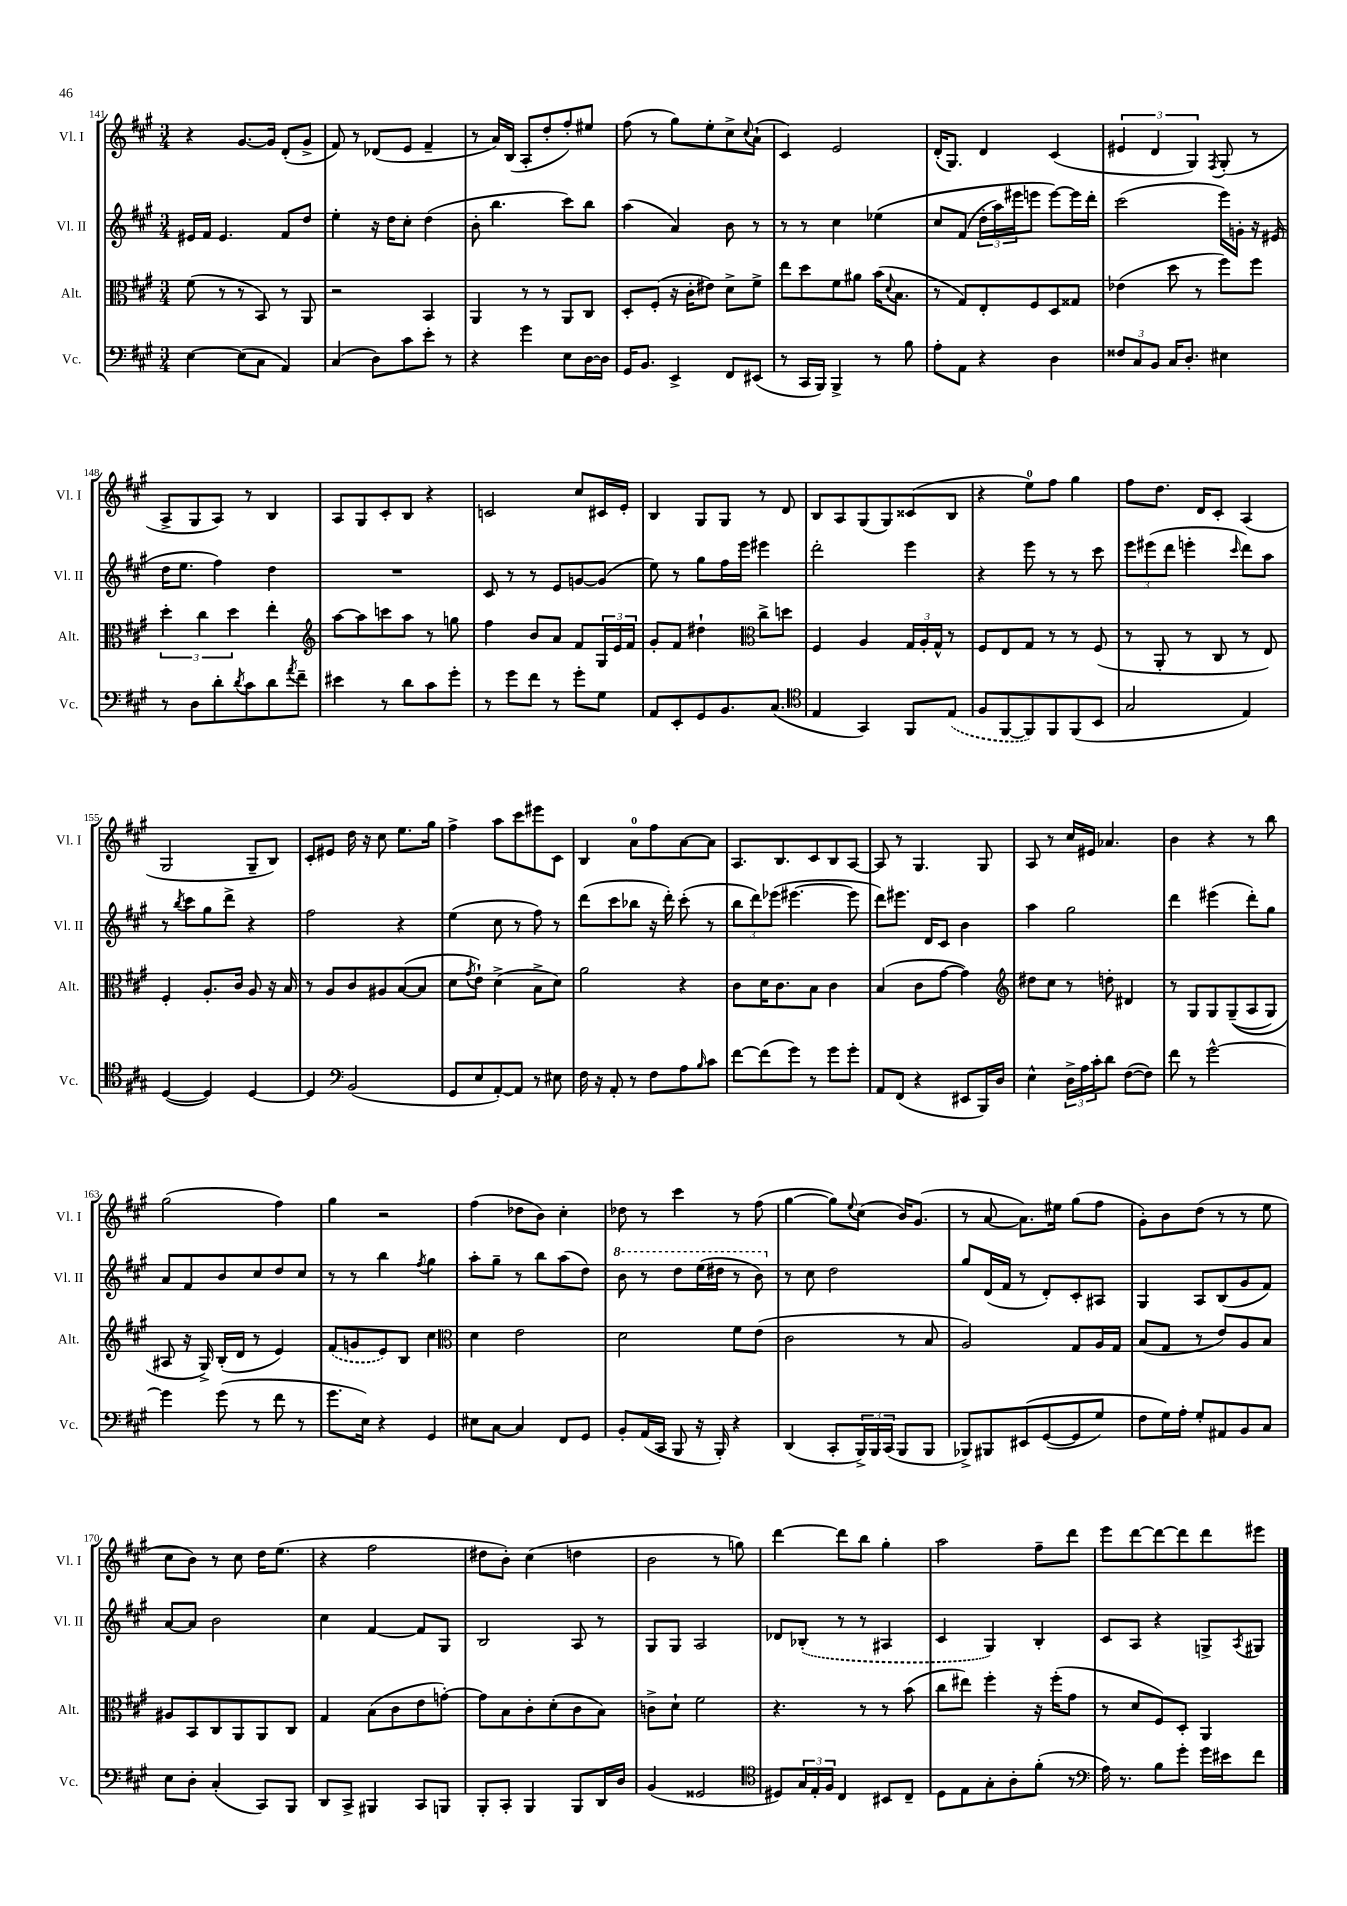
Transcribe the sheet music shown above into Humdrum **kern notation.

**kern	**kern	**kern	**kern
*staff4	*staff3	*staff2	*staff1
*clefF4	*clefC3	*clefG2	*clefG2
*k[f#c#g#]	*k[f#c#g#]	*k[f#c#g#]	*k[f#c#g#]
*M3/4	*M3/4	*M3/4	*M3/4
[4E	(8f#	16e#	4r
.	.	16f#	.
.	8r	4.e#	.
(8E]	8r	.	[8.g#
8C#	8BB)	.	.
.	.	.	16g#]
4AA)	8r	8f#	(8d'
.	8AA	8dd	8g#^
=	=	=	=
(4C#	2r	4ee'	8f#)
.	.	.	8r
8D)	.	16r	(8d-
.	.	16dd	.
8c#	.	8cc#'	8e
8e'	4BB	(4dd	4f#~
8r	.	.	.
=	=	=	=
4r	4AA	8b'	8r
.	.	4.bb	16a)
.	.	.	(16B
4g#	8r	.	8A'
.	8r	.	8dd'
8E	8AA	8ccc#)	8ff#')
[16D	8C#	8bb	8ee#
16D]	.	.	.
=	=	=	=
16GG#	8D'	(4aa	(8ff#
8.BB	.	.	.
.	(8F#'	.	8r
4EE^	16r	4a)	8gg#)
.	16c#'	.	.
.	8e#)	.	8ee'
8FF#	8d^	8b	8cc#^
.	.	.	8qqcc#
(8EE#	8f#^	8r	(8a`
=	=	=	=
8r	8ee	8r	4c#)
16CC#	8dd	8r	.
16BBB)	.	.	.
4BBB^	8f#	4cc#	2e
.	8a#	.	.
8r	(16b	&(4ee-	.
.	8qqd	.	.
.	8.B	.	.
8B	.	.	.
=	=	=	=
8A'	8r	8cc#	(16d'
.	.	.	8.G#)
8AA	8G#)	(8f#	.
4r	8E'	24dd'	4d
.	.	24aa)	.
.	.	24eee#	.
.	8F#	8eee	.
4D	8D	[8eee&)	(4c#
.	8G##	16eee]	.
.	.	16ddd'	.
=	=	=	=
12F##	(4e-	(2ccc#	6e#
12C#	.	.	.
12BB	.	.	6d
16C#	8dd	.	.
8.D'	.	.	.
.	.	.	6G#)
.	8r	.	.
.	.	.	8qF#
4E#	8ff#)	16eee)	(8G#'
.	.	16g'	.
.	8ff#	16r	8r
.	.	(16e#	.
=	=	=	=
8r	6dd'	16dd	8A^
.	.	8.ee	.
8D	.	.	8G#
.	6cc#	.	.
8d'	.	4ff#)	8A)
.	6dd	.	.
8qd	.	.	.
8c#	.	.	8r
8d	4ee'	4dd	4B
8qa	.	.	.
8f#~	.	.	.
=	=	=	=
*	*clefG2	*	*
4e#	[8aa	2.r	8A
.	8aa]	.	8G#
8r	8ccc	.	8c#'
8d	8aa	.	8B
8c#	8r	.	4r
8g#'	8gg	.	.
=	=	=	=
8r	4ff#	8c#	2c
8g#	.	8r	.
8f#	8b	8r	.
8r	8a	8e	.
8g#'	8f#	[8g	8cc#
8G#	24G#	(8g]	16c#
.	24e	.	.
.	.	.	16e'
.	24f#	.	.
=	=	=	=
8AA	8g#'	8ee)	4B
8EE'	8f#	8r	.
8GG#	4dd#`	8gg#	8G#
8.BB	.	16ff#	8G#
.	.	16eee	.
*	*clefC3	*	*
.	8cc#^	4eee#	8r
(8.C#	.	.	.
.	8dd	.	8d
=	=	=	=
*clefC4	*	*	*
4E	4F#	2ddd'	8B
.	.	.	8A
4GG#)	4A	.	(8G#
.	.	.	8G#)
8FF#	24G#	4eee	(8c##
.	24A'	.	.
.	24G#^^	.	.
(8E	8r	.	8B
=	=	=	=
8F#	8F#	4r	4r
[8FF#	8E	.	.
8FF#])	8G#	8eee	8ee)
8FF#	8r	8r	8ff#
(8FF#	8r	8r	4gg#
8BB	(8F#	8ccc#	.
=	=	=	=
2G#	8r	12eee	8ff#
.	.	(12eee#	.
.	8AA'	.	8.dd
.	.	12ddd	.
.	8r	4eee'	.
.	.	.	16d
.	8C#	.	8c#'
.	.	16qqccc#	.
4E)	8r	8ddd)	(4A
.	8E)	8aa	.
=	=	=	=
([4D	4F#'	8r	2G#
.	.	8qbb	.
.	.	8ccc#	.
4D])	8.A'	8gg#	.
.	.	8ddd^	.
.	16c#	.	.
[4D	8A	4r	8G#~
.	16r	.	8B)
.	16B	.	.
=	=	=	=
4D]	8r	2ff#	8c#'
.	8A	.	8e#
*clefF4	*	*	*
(2BB	8c#	.	16dd
.	.	.	16r
.	8A#	.	8cc#
.	([8B	4r	8.ee
.	8B]	.	.
.	.	.	16gg#
=	=	=	=
8GG#	8d	(4ee	4ff#^
.	8qg#	.	.
8E	8e`)	.	.
[8AA')	(4d^	8cc#	8aa
8AA]	.	8r	8ccc#
8r	8B^	8ff#)	8eee#
8E#	8d)	8r	8c#
=	=	=	=
16F#	2a	(8ddd	4B
16r	.	.	.
8AA'	.	8ccc#	.
8r	.	8bb-	8a
8F#	.	16r	8ff#
.	.	16ddd')	.
8A	4r	(8ccc#'	[8a
16qqB	.	.	.
8c#	.	8r	8a]
=	=	=	=
[8f#	8c#	12bb	8.A
.	.	12ddd)	.
(8f#]	16d	.	.
.	.	(12eee-	.
.	8.c#	.	8.B
8g#)	.	[4.eee#	.
8r	8B	.	8c#
8g#	4c#	.	8B
8g#'	.	8eee#]	[8A
=	=	=	=
8AA	(4B	8ddd)	8A]
(8FF#	.	8.eee#	8r
4r	8c#	.	4.G#
.	.	16d	.
.	[8g#	8c#	.
8EE#	4g#])	4b	.
16BBB)	.	.	8G#
16D	.	.	.
=	=	=	=
*	*clefG2	*	*
4E^^	8dd#	4aa	8A
.	8cc#	.	8r
24D^	8r	2gg#	16cc#
24A	.	.	.
.	.	.	16e#
24c#'	.	.	.
8d	8dd'	.	4.a-
([8F#	4d#	.	.
8F#])	.	.	.
=	=	=	=
8f#	8r	4ddd	4b
8r	8G#	.	.
[2g#^^	8G#	(4eee#	4r
.	&((8G#~	.	.
.	8A	8ddd')	8r
.	8G#)	8gg#	8bb
=	=	=	=
4g#]	8A#	8a	(2gg#
.	16r	8f#	.
.	16G#^&)	.	.
(8g#	(16B'	8b	.
.	16d	.	.
8r	8r	8cc#	.
8f#	4e)	8dd	4ff#)
8r	.	8cc#	.
=	=	=	=
8.g#	(8f#	8r	4gg#
.	8g	8r	.
16E)	.	.	.
4r	8e)	4bb	2r
.	8B	.	.
.	.	8qff#	.
4GG#	4cc#	4gg#	.
=	=	=	=
*	*clefC3	*	*
8E#	4d	8aa'	(4ff#
[8C#	.	8gg#~	.
4C#]	2e	8r	8dd-
.	.	8bb	8b)
8FF#	.	(8aa	4cc#'
8GG#	.	8dd)	.
=	=	=	=
8BB'	2d	8bb	8dd-
(16AA	.	8r	8r
16CC#	.	.	.
8BBB	.	8ddd	4ccc#
16r	.	(16eee	.
16BBB')	.	16ddd#	.
4r	8f#	8r	8r
.	(8e	8bb)	(8ff#
=	=	=	=
(4DD	2c#	8r	[4gg#
.	.	8cc#	.
8CC#'	.	2dd	8gg#])
.	.	.	8qqee
24BBB^)	.	.	(8cc#
24BBB	.	.	.
(24CC#	.	.	.
8BBB	8r	.	16b)
.	.	.	(8.g#
8BBB	8B	.	.
=	=	=	=
8BBB-^)	2A)	8gg#	8r
8BBB#	.	(16d	[8a
.	.	16f#	.
&(8EE#	.	8r	8.a])
([8GG#	.	8d')	.
.	.	.	16ee#
8GG#]	8G#	8c#'	(8gg#
8G#)	16A	8A#	8ff#
.	16G#	.	.
=	=	=	=
8F#	(8B	4G#	8g#')
16G#&)	8G#	.	8b
16A'	.	.	.
8G#'	8r	8A	(8dd
8AA#	8e)	(8B	8r
8BB	8A	8g#	8r
8C#	8B	8f#)	8ee
=	=	=	=
8E	8A#	[8a	8cc#
8D'	8BB	8a]	8b)
(4C#'	8C#	2b	8r
.	8AA	.	8cc#
8CC#)	8AA	.	16dd
.	.	.	(8.ee
8BBB	8C#	.	.
=	=	=	=
8DD	4G#	4cc#	4r
8CC#^	.	.	.
4BBB#	(8B	[4f#	2ff#
.	8c#	.	.
8CC#	8e	8f#]	.
8BBB	[8g')	8G#	.
=	=	=	=
8BBB'	8g]	2B	8dd#
8CC#'	8B	.	8b')
4BBB	8c#'	.	(4cc#
.	(8d'	.	.
8BBB	8c#	8A	4dd
16DD	8B)	8r	.
16D	.	.	.
=	=	=	=
(4BB	8c^	8G#	2b
.	8d`	8G#	.
2GG##	2f#	2A	.
.	.	.	8r
.	.	.	8gg)
=	=	=	=
*clefC4	*	*	*
8D#)	4.r	8d-	[4ddd
24G#	.	(8B-'	.
24E'	.	.	.
24F#	.	.	.
4C#	.	8r	8ddd]
.	8r	8r	8bb
8BB#	8r	4A#	4gg#'
8C#~	(8b	.	.
=	=	=	=
8D	8cc#	4c#	2aa
8E	8ee#)	.	.
8G#'	4ff#'	4G#)	.
8A'	.	.	.
(8f#'	16r	4B'	8ff#~
.	(16ff#'	.	.
8r	8g#	.	8ddd
=	=	=	=
*clefF4	*	*	*
16A)	8r	8c#	8eee
8.r	.	.	.
.	8d	8A	[8ddd
8B	8F#)	4r	8ddd_
8g#'	8D'	.	8ddd]
16g#	4AA	8G^	8ddd
16e#	.	.	.
.	.	8qA	.
8f#	.	8G#	8eee#
==	==	==	==
*-	*-	*-	*-
